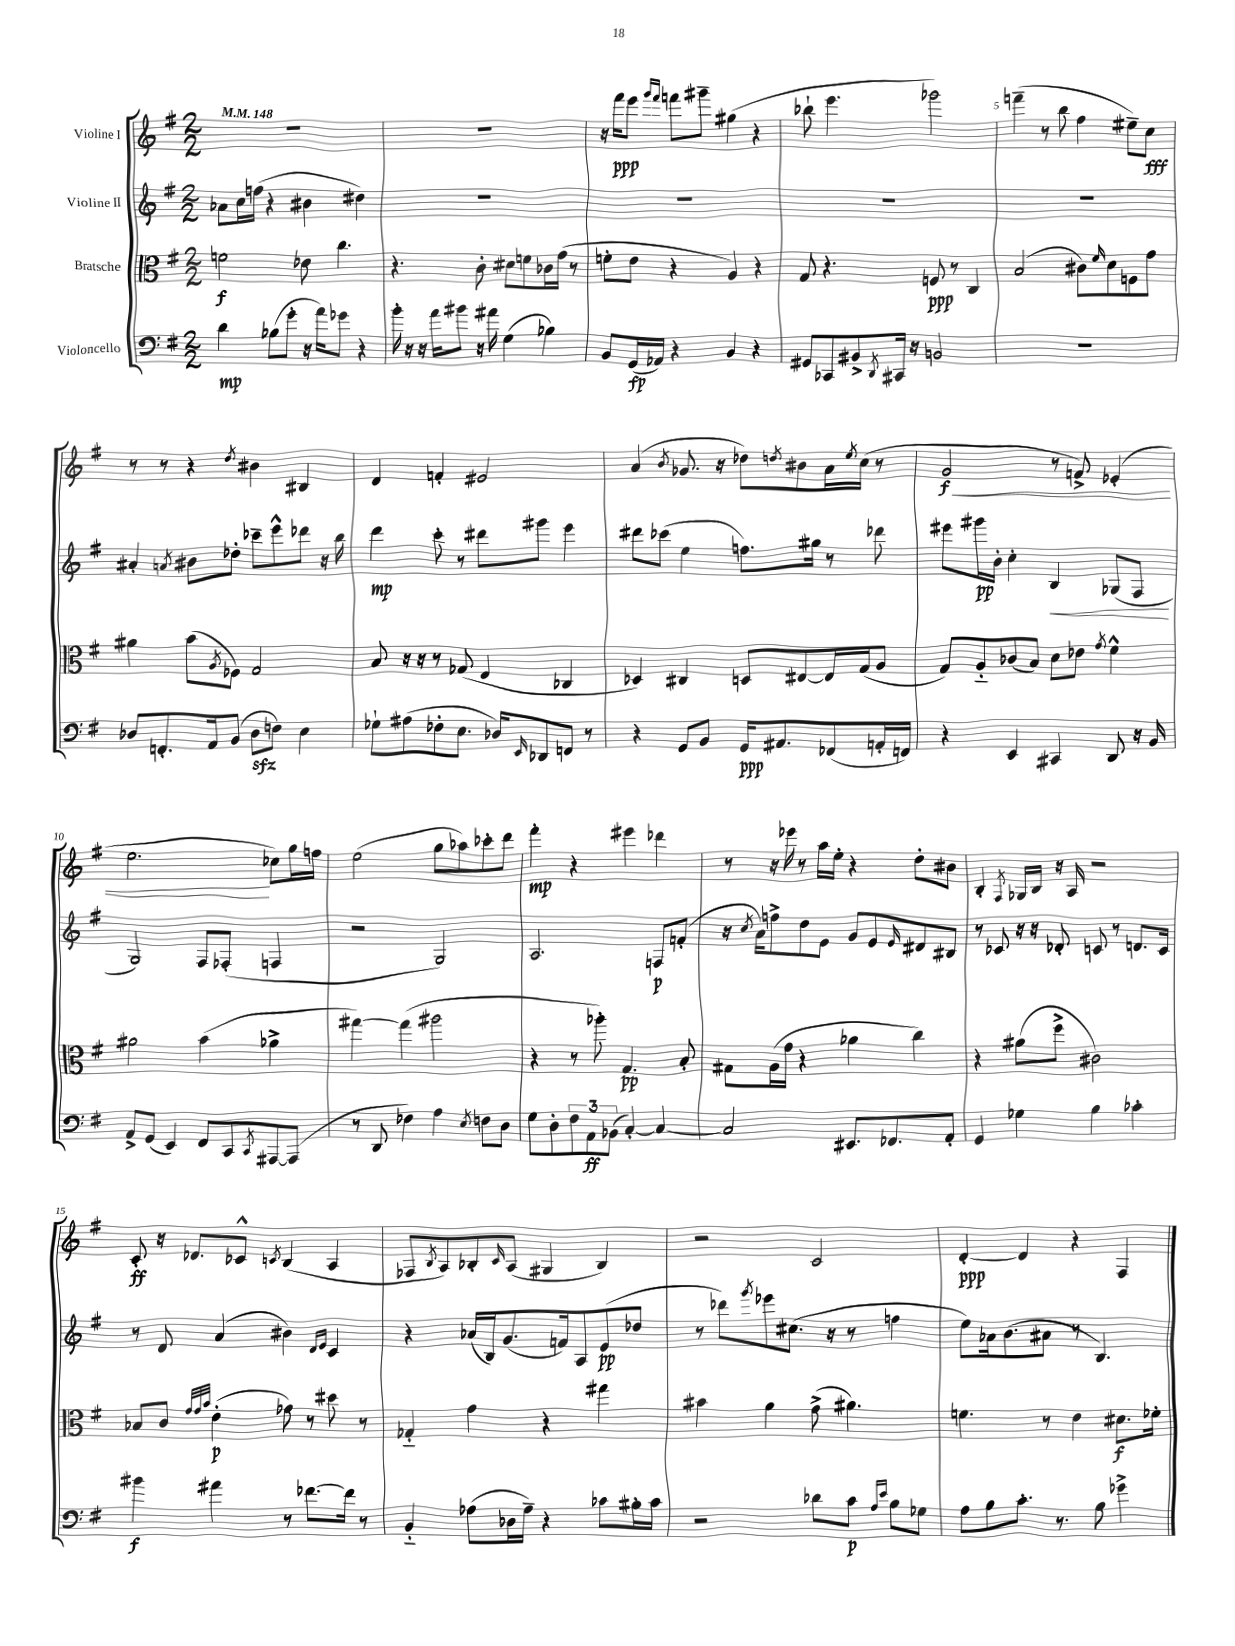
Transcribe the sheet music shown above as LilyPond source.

<<
\new StaffGroup <<
\new Staff = "s0" \with { instrumentName = "Violine I" } {
    \clef treble \key g \major \numericTimeSignature \time 2/2 \tempo 4 = 148
    R1 |
    R1 |
    r16 fis'''16\ppp e'''8 \grace { g'''16 fis'''16 } f'''8 gis'''8-- gis''4( r4 |
    bes''8-! e'''4. ges'''2) |
    f'''4--( r8 b''8 fis''4 eis''8--) c''8\fff |
    r8 r8 r4 \acciaccatura { d''8 } bis'4 bis4 |
    d'4 f'4-. eis'2 |
    a'4( \acciaccatura { b'8 } ges'8. r16 des''8) \acciaccatura { d''8 } bis'8 a'16 \acciaccatura { e''8 } c''16( r8 |
    g'2\f\< r8 f'8->) ees'4-.( |
    e''2.\! ces''8) g''16 f''16 |
    e''2( g''8 aes''8) ces'''8-. d'''8 |
    fis'''4-.\mp r4 eis'''4 des'''4 |
    r8 r16 ees'''16 r8 a''16 e''16-. r4 d''8-. bis'8 |
    b4-. \acciaccatura { fis8 } ges16 b16 r16 a16 r2 |
    c'8-.\ff r16 des'8. ces'8-^ \acciaccatura { c'8 } b4( a4 |
    fes8 \acciaccatura { b8 } a8) bes8-. \grace { c'16 } a8( gis4 bes4) |
    r2 c'2 |
    d'4~-.\ppp d'4 r4 fis4 \bar "|." |
}
\new Staff = "s1" \with { instrumentName = "Violine II" } {
    \clef treble \key g \major \numericTimeSignature \time 2/2
    aes'8 c''16 f''16( r4 bis'4 dis''4) |
    R1 |
    R1 |
    R1 |
    R1 |
    ais'4-. \acciaccatura { a'8 } bis'8 des''8-. ces'''8-- e'''8-^ des'''8 r16 b''16 |
    d'''4\mp c'''8-. r8 dis'''8 gis'''8 e'''4 |
    dis'''8 ces'''8( e''4 f''8.) gis''16 r8 des'''8 |
    eis'''8 gis'''16\pp b'16-. c''4-. b4\< ges8( fis8\! |
    g2) fis8 fes8-.( f4 |
    r2 g2) |
    a2. f8\p f'8-.( |
    r16 \acciaccatura { c''8 } a'16) f''8-> d''8 e'8 g'8 e'8 \grace { e'16 } dis'8 bis8 |
    r8 ces'8 r16 r16 des'8-. c'8 r8 d'8. c'16 |
    r8 d'8 a'4( bis'4) \grace { d'16 e'16 } c'4 |
    r4 aes'16( b16) g'8.( f'16) a8 e'8\pp( des''8 |
    r8 des'''8) \acciaccatura { g'''8 } ees'''8 cis''8.( r16 r8 f''4 |
    e''8) aes'16 b'8.( ais'8 r8 b4.) \bar "|." |
}
\new Staff = "s2" \with { instrumentName = "Bratsche" } {
    \clef alto \key g \major \numericTimeSignature \time 2/2
    f'2\f ees'8 c''4. |
    r4. c'8-. dis'8 f'8 ces'16 g'16( r8 |
    f'8-. e'8 r4 a4) r4 |
    g8 r4. f8\ppp r8 c4 |
    b2( cis'8) \grace { fis'16 } d'8 f8 g'8 |
    ais'4 b'8( \acciaccatura { a8 } fes8) g2 |
    b8 r16 r16 r8 ges8( e4 ces4 |
    des4) cis4 d8 eis8~ eis16 g16( a8 |
    g8) a8-_ ces'8( b8) d'8 ees'8 \acciaccatura { g'8 } fis'4-^ |
    ais'2 b'4( aes'4-> |
    gis''4~) gis''4( ais''2 |
    r4 r8 aes''8-.) g4.\pp b8-. |
    gis8 a16( g'16 r4 aes'4 c''4) |
    r4 ais'8( fis''8-> cis'2) |
    bes8 c'8 \grace { g'32 g'32 b'32 } e'4-.\p( ges'8) r8 dis''8 r8 |
    ges4-_ g'4 r4 gis''4 |
    bis'4 a'4 g'8->( ais'4.) |
    f'4. r8 e'4 dis'8.\f fes'16-. \bar "|." |
}
\new Staff = "s3" \with { instrumentName = "Violoncello" } {
    \clef bass \key g \major \numericTimeSignature \time 2/2
    d'4\mp bes8( g'8-. r16 a'16) ges'8 r4 |
    b'16-. r16 r16 a'16 bis'8 r16 ais'16 g4( bes4) |
    b,8 g,16\fp( aes,16) r4 b,4 r4 |
    gis,8 ces,8 bis,8-> \acciaccatura { d,8 } cis,16 r16 b,2 |
    R1 |
    des8 f,8.-. a,16 b,8( des8\sfz f8) e4 |
    ges8-! ais8( fes8-. e8. des16) \grace { e,16 } des,8 f,8 r8 |
    r4 g,8 b,8 g,16\ppp ais,8. fes,8( a,16-. f,16) |
    r4 e,4 cis,4 d,8 r16 b,16 |
    a,8-> g,8( e,4) fis,8 c,8 \acciaccatura { c,8 } ais,,8~ ais,,8( |
    r8 d,8 fes4) a4 \acciaccatura { e8 } f8 d8 |
    g8 d8-. \tuplet 3/2 { fis8 a,8\ff bes,8( } c4~-.) c4~ |
    c2 eis,8. fes,8. a,8-. |
    g,4 ges4 b4 ces'4-. |
    bis'4\f ais'4 r8 fes'8.~ fes'16 r8 |
    b,4-_ aes8( des16 aes16--) r4 ces'8 bis16-. ces'16 |
    r2 des'8 c'8\p \grace { a16 e'16 } b8 ges8 |
    a8 b8 c'8.-. r8. b8 ges'4-> \bar "|." |
}
>>
>>
\layout { \context { \Score \override BarNumber.break-visibility = ##(#f #t #t) barNumberVisibility = #(every-nth-bar-number-visible 5) } }
